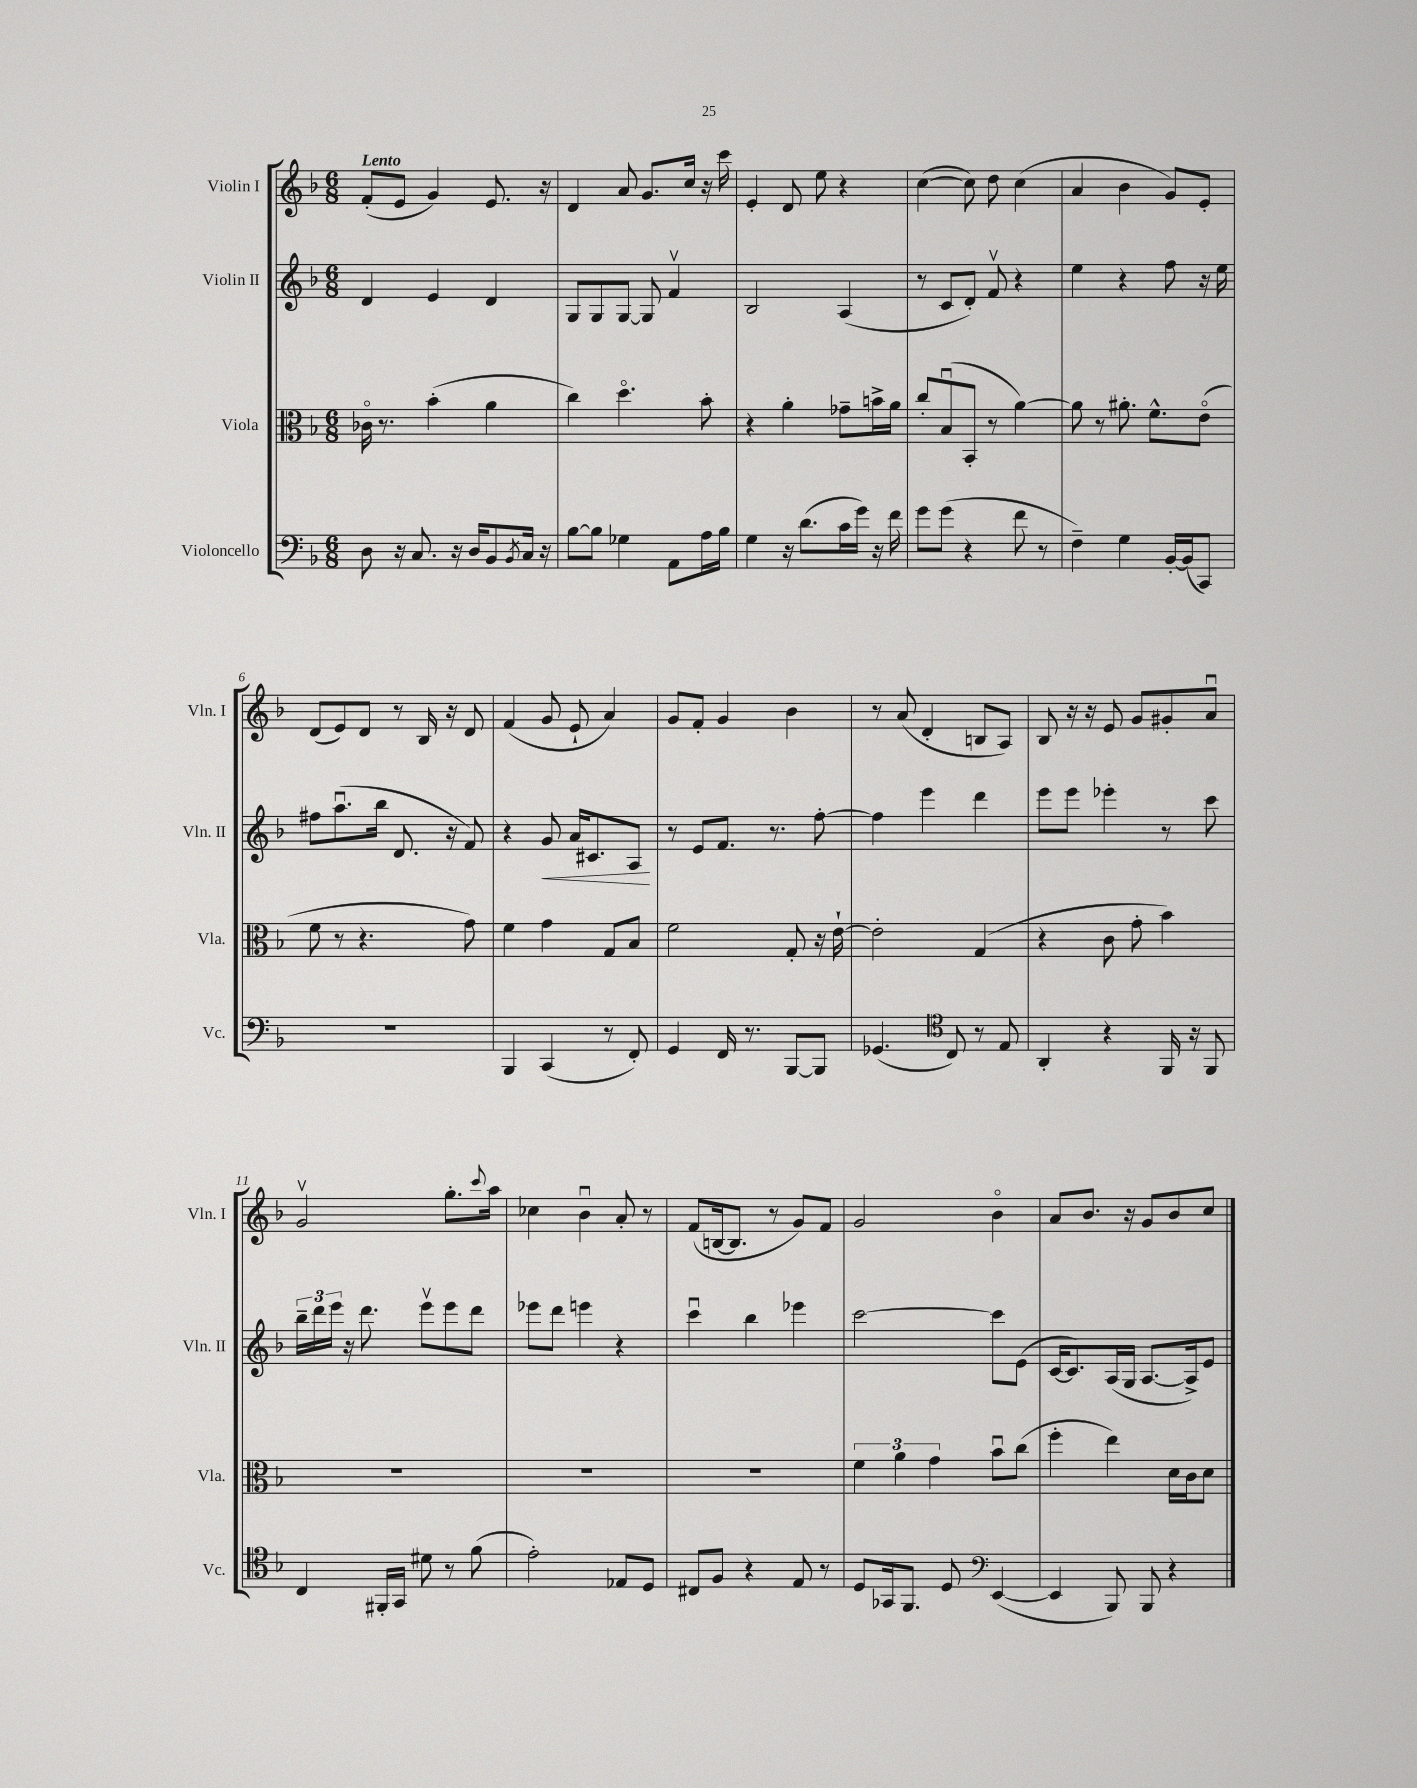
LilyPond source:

<<
\new StaffGroup <<
\new Staff = "s0" \with { instrumentName = "Violin I" shortInstrumentName = "Vln. I" } {
    \clef treble \key f \major \numericTimeSignature \time 6/8 \tempo "Lento"
    f'8-.( e'8 g'4) e'8. r16 |
    d'4 a'8 g'8. c''16 r16 c'''16 |
    e'4-. d'8 e''8 r4 |
    c''4~( c''8) d''8 c''4( |
    a'4 bes'4 g'8) e'8-. |
    d'8( e'8) d'8 r8 bes16 r16 d'8 |
    f'4( g'8 e'8-! a'4) |
    g'8 f'8-. g'4 bes'4 |
    r8 a'8( d'4-. b8 a8) |
    bes8 r16 r16 e'8 g'8 gis'8-. a'8\downbow |
    g'2\upbow g''8.-. \appoggiatura { c'''8 } a''16 |
    ces''4 bes'4\downbow a'8-. r8 |
    f'8( b16~ b8. r8 g'8) f'8 |
    g'2 bes'4\flageolet |
    a'8 bes'8. r16 g'8 bes'8 c''8 \bar "|." |
}
\new Staff = "s1" \with { instrumentName = "Violin II" shortInstrumentName = "Vln. II" } {
    \clef treble \key f \major \numericTimeSignature \time 6/8
    d'4 e'4 d'4 |
    g8 g8 g8~ g8 f'4\upbow |
    bes2 a4( |
    r8 c'8 d'8-.) f'8\upbow r4 |
    e''4 r4 f''8 r16 e''16 |
    fis''8 a''8.\downbow( bes''16 d'8. r16 f'8) |
    r4 g'8\< a'16 cis'8. a8\! |
    r8 e'8 f'8. r8. f''8~-. |
    f''4 e'''4 d'''4 |
    e'''8 e'''8 ees'''4-. r8 c'''8 |
    \tuplet 3/2 { bes''16-- d'''16 e'''16 } r16 d'''8. e'''8\upbow e'''8 d'''8 |
    ees'''8 d'''8 e'''4 r4 |
    c'''4\downbow bes''4 ees'''4 |
    c'''2~ c'''8 e'8( |
    c'16~ c'8.) a16( g16 a8.~ a16->) e'8 \bar "|." |
}
\new Staff = "s2" \with { instrumentName = "Viola" shortInstrumentName = "Vla." } {
    \clef alto \key f \major \numericTimeSignature \time 6/8
    ces'16\flageolet r8. bes'4-.( a'4 |
    c''4) d''4.\flageolet bes'8-. |
    r4 a'4-. ges'8-- b'16-> a'16 |
    c''8-. bes8\downbow( bes,8-. r8 a'4~) |
    a'8 r8 ais'8.-. f'8.-^ e'8\flageolet( |
    f'8 r8 r4. g'8) |
    f'4 g'4 g8 bes8 |
    f'2 g8-. r16 e'16~-! |
    e'2-. g4( |
    r4 c'8 g'8-. bes'4) |
    R2. |
    R2. |
    R2. |
    \tuplet 3/2 { f'4 a'4 g'4 } bes'8\downbow c''8( |
    f''4-. e''4) d'16 c'16 d'8 \bar "|." |
}
\new Staff = "s3" \with { instrumentName = "Violoncello" shortInstrumentName = "Vc." } {
    \clef bass \key f \major \numericTimeSignature \time 6/8
    d8 r16 c8. r16 d16 bes,8 \acciaccatura { bes,8 } c16 r16 |
    bes8~ bes8 ges4 a,8 a16 bes16 |
    g4 r16 d'8.( c'16 g'16) r16 f'16 |
    g'8 g'8( r4 f'8 r8 |
    f4--) g4 bes,16~-. bes,16( c,8) |
    R2. |
    bes,,4 c,4( r8 f,8-.) |
    g,4 f,16 r8. bes,,8~ bes,,8 |
    ges,4.( \clef tenor c8) r8 e8 |
    a,4-. r4 f,16 r16 f,8 |
    c4 fis,16-. g,16 dis'8 r8 f'8( |
    e'2-.) ees8 d8 |
    cis8 f8 r4 e8 r8 |
    d8 ges,16 f,8. d8 \clef bass e,4~( |
    e,4 bes,,8) bes,,8 r4 \bar "|." |
}
>>
>>
